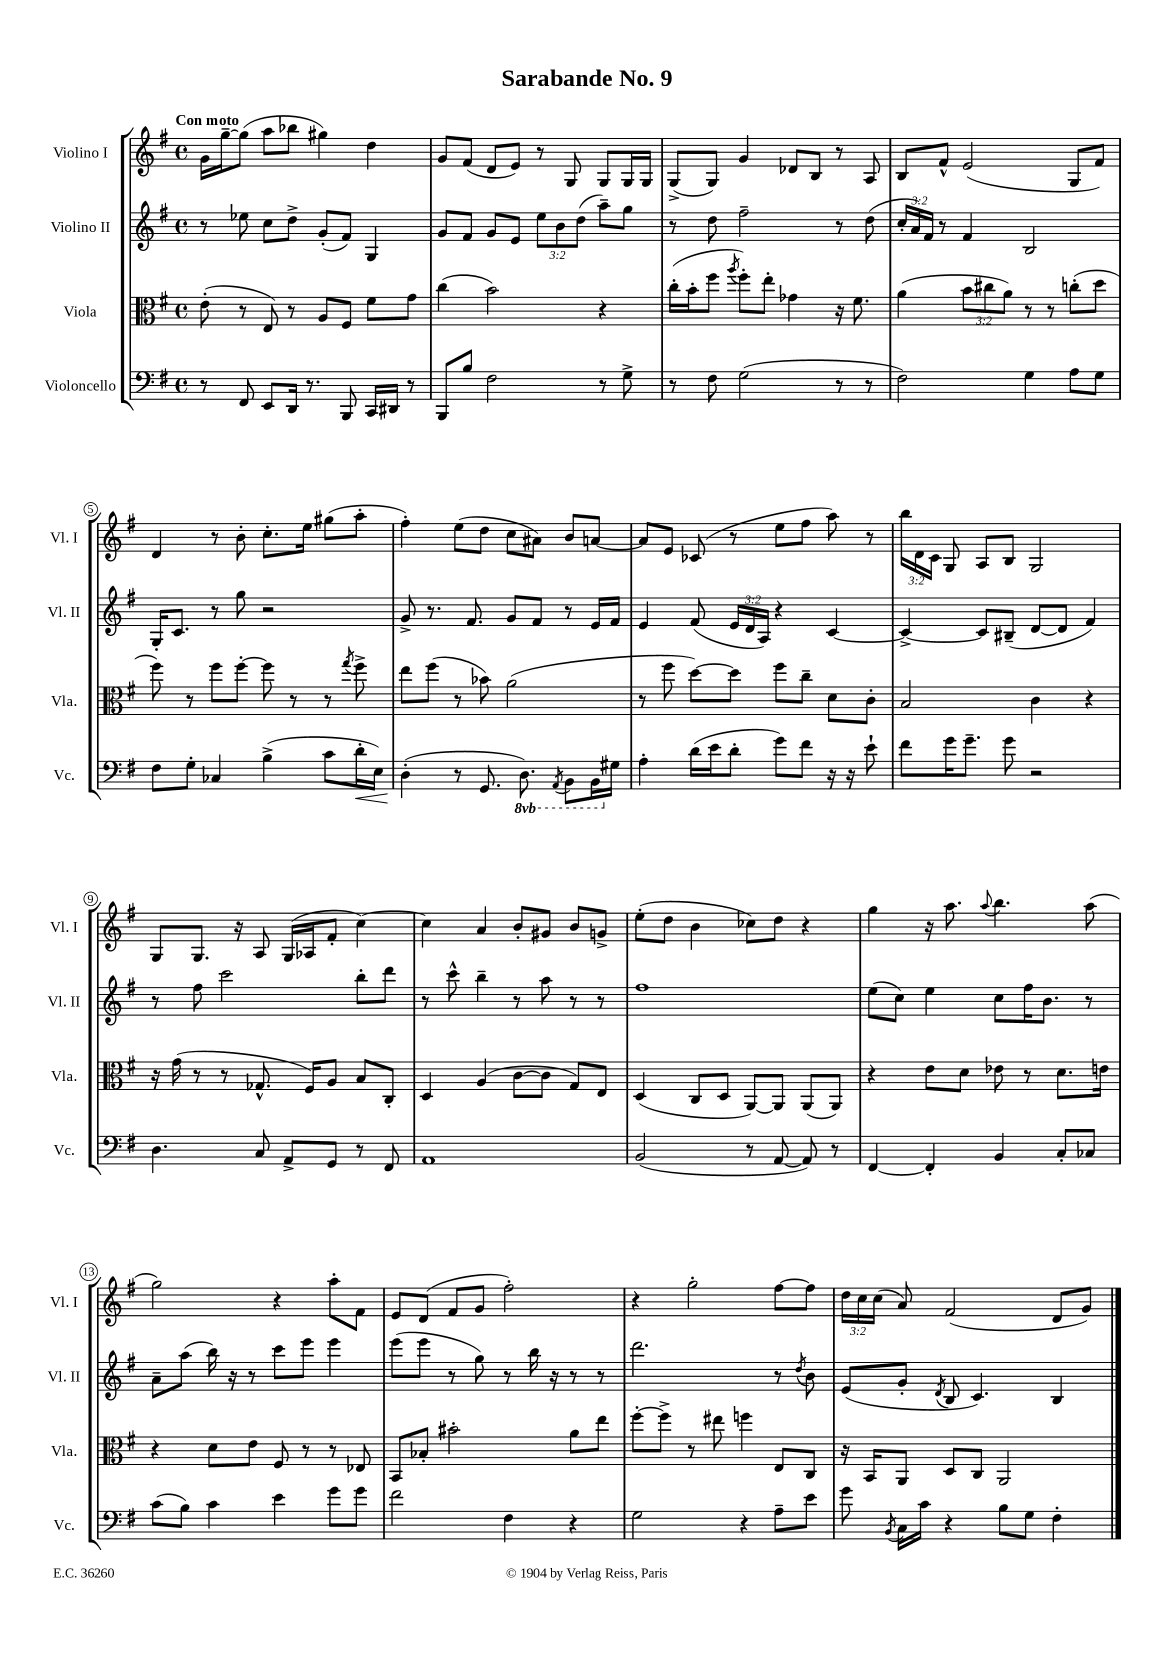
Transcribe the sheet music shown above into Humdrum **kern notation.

**kern	**dynam	**kern	**kern	**kern
*part4	*part4	*part3	*part2	*part1
*staff4	*staff4	*staff3	*staff2	*staff1
*I"Violoncello	*	*I"Viola	*I"Violino II	*I"Violino I
*I'Vc.	*	*I'Vla.	*I'Vl. II	*I'Vl. I
*clefF4	*	*clefC3	*clefG2	*clefG2
*k[f#]	*	*k[f#]	*k[f#]	*k[f#]
*M4/4	*	*M4/4	*M4/4	*M4/4
*met(c)	*	*met(c)	*met(c)	*met(c)
=1	=1	=1	=1	=1
!	!	!	!	!LO:TX:a:B:t=Con moto
8r	.	(8e'\	8r	16g\LL
.	.	.	.	[16gg~\J
8FF#/	.	8r	8ee-X\	(8gg\J]
8EE/L	.	8E/)	8cc\L	8aa\L
16DD/Jk	.	8r	8dd^\J	8bb-X\J
8.r	.	.	.	.
.	.	8A/L	(8g'/L	4gg#X\)
8BBB/	.	8F#/J	8f#/J)	.
16CC/LL	.	8f#\L	4G/	4dd\
16DD#X/JJ	.	.	.	.
8r	.	8g\J	.	.
=2	=2	=2	=2	=2
8BBB/L	.	(4cc\	8g/L	8g/L
8B/J	.	.	8f#/J	(8f#/J
2F#\	.	2b\)	8g/L	8d/L
.	.	.	8e/J	8e/J)
.	.	.	12ee\L	8r
.	.	.	12b\	.
.	.	.	.	8G/
.	.	.	(12dd\J	.
8r	.	4r	8aa~\L)	8G/L
8G^\	.	.	8gg\J	16G/L
.	.	.	.	16G/JJ
=3	=3	=3	=3	=3
8r	.	(16cc'\LL	8r	(8G^/L
.	.	16b'\J	.	.
8F#\	.	8ff#\J	8dd\	8G/J)
.	.	8qaa/	.	.
(2G\	.	8ff#'\L)	2ff#~\	4g/
.	.	8ee'\J	.	.
.	.	4g-X\	.	8d-X/L
.	.	.	.	8B/J
8r	.	16r	8r	8r
.	.	8.f#\	.	.
8r	.	.	(8dd\	8A/
=4	=4	=4	=4	=4
2F#\)	.	(4a\	24cc'/LL	8B/L
.	.	.	24a/)	.
.	.	.	24f#/JJ	.
.	.	.	8r	8f#^^/J
.	.	12b\L	4f#/	(2e/
.	.	12cc#X\	.	.
.	.	12a\J)	.	.
4G\	.	8r	2B/	.
.	.	8r	.	.
8A\L	.	(8ccn'\L	.	8G/L
8G\J	.	8dd\J	.	8f#/J)
!!LO:LB:g=z
=5	=5	=5	=5	=5
8F#\L	.	8ff#\)	16G'/KL	4d/
.	.	.	8.c/J	.
8G'\J	.	8r	.	.
4C-X/	.	8ff#\L	8r	8r
.	.	[8ff#'\J	8gg\	8b'\
(4B^\	.	8ff#\]	2r	8.cc'\L
.	.	8r	.	.
.	.	.	.	16ee\Jk
8c\L	.	8r	.	(8gg#X\L
.	.	8qgg/	.	.
!	!LO:HP:b	!	!	!
16d'\L	<	8ff#^\	.	8aa'\J
16E\JJ)	.	.	.	.
=6	=6	=6	=6	=6
(4D'\	.	8ee\L	8g^/	4ff#'\)
.	.	(8ff#\J	8.r	.
8r	[	8r	.	(8ee\L
.	.	.	8.f#/	.
8.GG/	.	8b-X\)	.	8dd\J
.	.	(2a\	8g/L	8cc\L
*8ba	*	*	*	*
8.DD\)	.	.	.	.
.	.	.	8f#/J	8a#X\J)
8qAAA/	.	.	.	.
8BBB\L	.	.	8r	8b/L
16BBB\L	.	.	16e/LL	[8an/J
*X8ba	*	*	*	*
16G#X\JJ	.	.	16f#/JJ	.
=7	=7	=7	=7	=7
4A'\	.	8r	4e/	8a/L]
.	.	8ff#\	.	8e/J
(16d\LL	.	[8dd\L)	(8f#/	(8c-X/
16e\J	.	.	.	.
8d'\J	.	8dd\J]	24e/LL	8r
.	.	.	24d/	.
.	.	.	24A/JJ)	.
8g\L)	.	8ff#\L	4r	8ee\L
8f#\J	.	8cc~\J	.	8ff#\J
16r	.	8d\L	[4c/	8aa\)
16r	.	.	.	.
8e`\	.	8c'\J	.	8r
=8	=8	=8	=8	=8
8f#\L	.	2B/	4c^/_	24bb\LL
.	.	.	.	24d\
.	.	.	.	24c\JJ
16g\K	.	.	.	8G/
8.g~\J	.	.	.	.
.	.	.	8c/L]	8A/L
8g\	.	.	(8B#X~/J	8B/J
2r	.	4c\	[8d/L	2G/
.	.	.	8d/J]	.
.	.	4r	4f#/)	.
!!LO:LB:g=z
=9	=9	=9	=9	=9
4.D\	.	16r	8r	8G/L
.	.	(16g\	.	.
.	.	8r	8ff#\	8.G/J
.	.	8r	2ccc\	.
.	.	.	.	16r
8C/	.	8.G-X^^/	.	8A/
8AA^/L	.	.	.	(16G/LL
.	.	16F#/KL)	.	16A-X/J
8GG/J	.	8A/J	.	8f#'/J
8r	.	8B/L	8bb'\L	[4cc\)
8FF#/	.	8C'/J	8ddd\J	.
=10	=10	=10	=10	=10
1AA	.	4D/	8r	4cc\]
.	.	.	8ccc^^\	.
.	.	(4A/	4bb~\	4a/
.	.	[8c\L	8r	8b'/L
.	.	8c\J]	8aa\	8g#X/J
.	.	8G/L)	8r	8b/L
.	.	8E/J	8r	8gn^/J
=11	=11	=11	=11	=11
(2BB/	.	(4D/	1ff#	(8ee'\L
.	.	.	.	8dd\J
.	.	8C/L	.	4b\
.	.	8D/J	.	.
8r	.	[8AA/L)	.	8cc-X\L)
[8AA/	.	8AA/J]	.	8dd\J
8AA/])	.	(8AA/L	.	4r
8r	.	8AA/J)	.	.
=12	=12	=12	=12	=12
[4FF#/	.	4r	(8ee\L	4gg\
.	.	.	8cc\J)	.
4FF#'/]	.	8e\L	4ee\	16r
.	.	.	.	8.aa\
.	.	8d\J	.	.
.	.	.	.	8qqaa/
4BB/	.	8e-X\	8cc\L	4.bb\
.	.	8r	16ff#\K	.
.	.	.	8.b\J	.
8C'/L	.	8.d\L	.	.
8C-X/J	.	.	8r	(8aa\
.	.	16en\Jk	.	.
!!LO:LB:g=z
=13	=13	=13	=13	=13
(8c\L	.	4r	8a~\L	2gg\)
8B\J)	.	.	(8aa\J	.
4c\	.	8d\L	16bb\)	.
.	.	.	16r	.
.	.	8e\J	8r	.
4e\	.	8F#/	8ccc\L	4r
.	.	8r	8eee\J	.
8g\L	.	8r	4eee\	8aa'\L
8g\J	.	8E-X/	.	8f#\J
=14	=14	=14	=14	=14
2f#\	.	8BB/L	(8eee\L	8e/L
.	.	8B-X'/J	8eee\J	(8d/J
.	.	2b#X'\	8r	8f#/L
.	.	.	8gg\)	8g/J
4F#\	.	.	8r	2ff#'\)
.	.	.	16bb\	.
.	.	.	16r	.
4r	.	8a\L	8r	.
.	.	8ee\J	8r	.
=15	=15	=15	=15	=15
2G\	.	[8ff#'\L	2.ddd\	4r
.	.	8ff#^\J]	.	.
.	.	8r	.	2gg'\
.	.	8ee#X\	.	.
4r	.	4ffn\	.	.
8A~\L	.	8E/L	8r	[8ff#\L
.	.	.	8qdd/	.
8e\J	.	8C/J	8b\	8ff#\J]
=16	=16	=16	=16	=16
8g\	.	16r	(8e/L	24dd\LL
.	.	.	.	24cc\
.	.	16BB/KL	.	.
.	.	.	.	(24cc\JJ
8qBB/	.	.	.	.
16C\LL	.	8AA/J	8g'/J	8a/)
16c\JJ	.	.	.	.
.	.	.	8qd/	.
4r	.	8D/L	8B/	(2f#/
.	.	8C/J	4.c/)	.
8B\L	.	2AA/	.	.
8G\J	.	.	.	.
4F#'\	.	.	4B/	8d/L
.	.	.	.	8g/J)
==	==	==	==	==
*-	*-	*-	*-	*-
